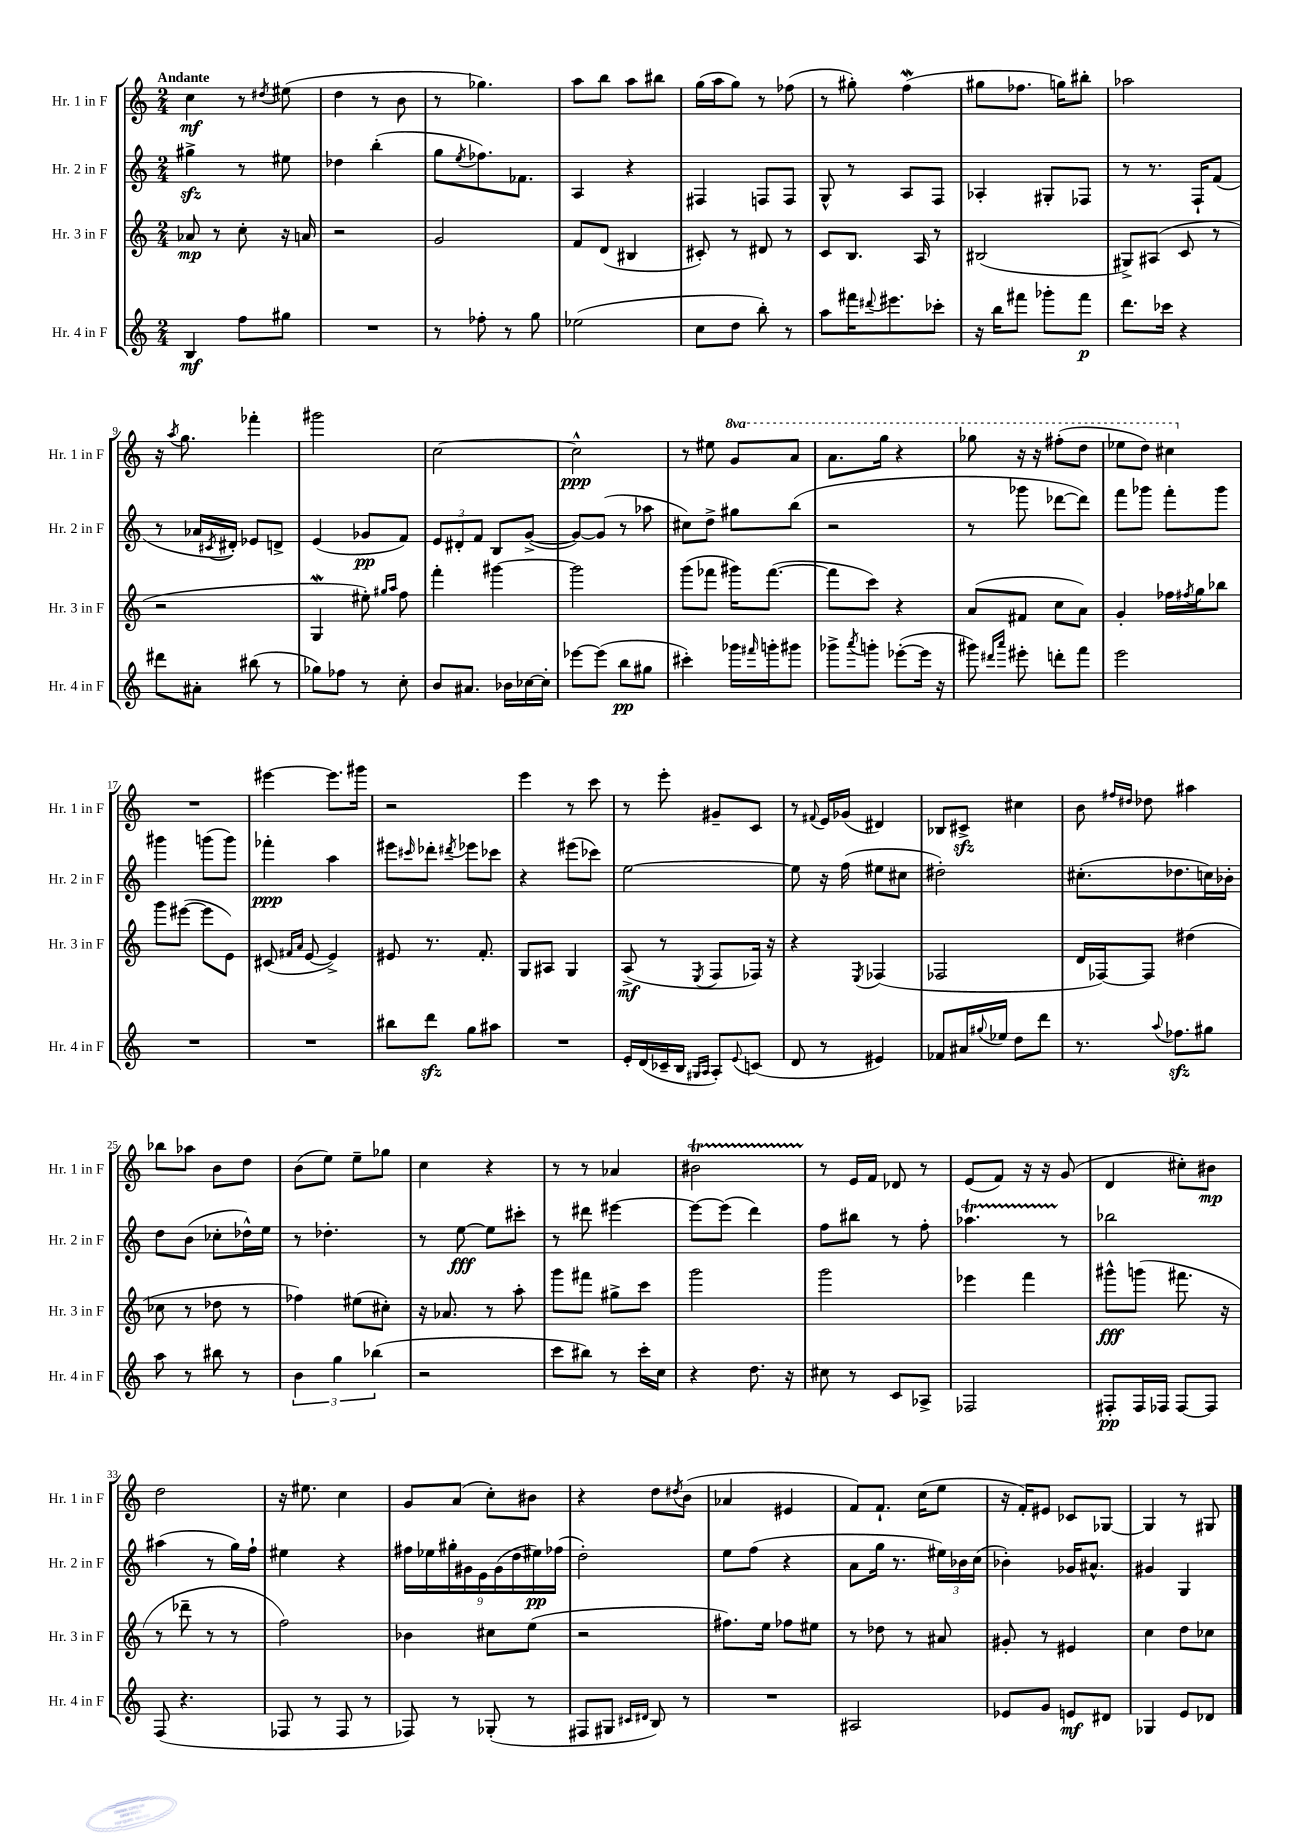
<<
\new StaffGroup <<
\new Staff = "s0" \with { instrumentName = "Hr. 1 in F" shortInstrumentName = "Hr. 1 in F" } {
    \clef treble \key c \major \numericTimeSignature \time 2/4 \set Staff.ottavationMarkups = #ottavation-simple-ordinals \tempo "Andante"
    c''4\mf r8 \acciaccatura { dis''8 } eis''8( |
    d''4 r8 b'8 |
    r8 ges''4.) |
    a''8 b''8 a''8 bis''8 |
    g''16( a''16 g''8) r8 fes''8( |
    r8 gis''8-.) f''4\mordent( |
    gis''8 fes''8. g''16) bis''8-. |
    aes''2 |
    r16 \acciaccatura { a''8 } g''8. fes'''4-. |
    gis'''2 |
    c''2~ |
    c''2-^\ppp |
    r8 eis''8 \ottava #1 g''8 a''8 |
    a''8. g'''16 r4 |
    ges'''8 r16 r16 fis'''8-.( d'''8 |
    ees'''8 d'''8) cis'''4 \ottava #0 |
    R2 |
    eis'''4~ eis'''8. gis'''16 |
    r2 |
    e'''4 r8 c'''8 |
    r8 e'''8-. gis'8-- c'8 |
    r8 \appoggiatura { fis'8 } e'16 ges'16( dis'4) |
    bes8 cis'8->\sfz cis''4 |
    b'8 \grace { fis''16 dis''16 } des''8 ais''4 |
    bes''8 aes''8 b'8 d''8 |
    b'8( e''8) e''8-- ges''8 |
    c''4 r4 |
    r8 r8 aes'4 |
    bis'2\startTrillSpan |
    r8\stopTrillSpan e'16 f'16 des'8 r8 |
    e'8( f'8) r16 r16 g'8( |
    d'4 cis''8-.) bis'8\mp |
    d''2 |
    r16 eis''8. c''4 |
    g'8 a'8( c''8-.) bis'8 |
    r4 d''8 \acciaccatura { dis''8 } b'8( |
    aes'4 eis'4 |
    f'8) f'8.-! c''16( e''8 |
    r16 f'16-.) eis'8 ces'8 ges8~ |
    ges4 r8 gis8 \bar "|." |
}
\new Staff = "s1" \with { instrumentName = "Hr. 2 in F" shortInstrumentName = "Hr. 2 in F" } {
    \clef treble \key c \major \numericTimeSignature \time 2/4
    gis''4->\sfz r8 eis''8 |
    des''4 b''4-.( |
    g''8 \acciaccatura { e''8 } fes''8.) fes'8. |
    a4 r4 |
    fis4 f8 f8 |
    g8-^ r8 a8 f8 |
    aes4-. gis8-. fes8 |
    r8 r8. f16-! f'8( |
    r8 aes'16 \acciaccatura { cis'8 } dis'16-.) ees'8 d'8-> |
    e'4( ges'8\pp f'8) |
    \tuplet 3/2 { e'8 dis'8-. f'8 } b8 g'8~->( |
    g'8~) g'8( r8 aes''8 |
    cis''8) d''8-> gis''8 b''8( |
    r2 |
    r8 ges'''8 des'''8~ des'''8) |
    f'''8 ges'''8 f'''8-. ges'''8 |
    gis'''4 g'''8( g'''8) |
    fes'''4-.\ppp a''4 |
    eis'''8 \grace { cis'''16 } des'''8-. \acciaccatura { dis'''8 } ees'''8 ces'''8 |
    r4 eis'''8( ces'''8) |
    e''2~ |
    e''8 r16 f''16( eis''8 cis''8 |
    dis''2-.) |
    cis''8.-.( des''8. c''16) bes'16-. |
    d''8 b'8( ces''8-. des''16-^) e''16 |
    r8 des''4.-. |
    r8 e''8~\fff e''8 cis'''8-. |
    r8 dis'''8 eis'''4~ |
    eis'''8~ eis'''8( d'''4) |
    f''8 bis''8 r8 f''8-. |
    aes''4.\startTrillSpan r8\stopTrillSpan |
    bes''2 |
    ais''4( r8 g''16) f''16-! |
    eis''4 r4 |
    \tuplet 9/8 { fis''16 ees''16 gis''16-. gis'16 e'16 gis'16( d''16 eis''16\pp) fes''16( } |
    d''2-.) |
    e''8 f''8( r4 |
    a'8 g''16 r8. \tuplet 3/2 { eis''16) bes'16 c''16( } |
    bes'4-.) ges'16 ais'8.-^ |
    gis'4 g4 \bar "|." |
}
\new Staff = "s2" \with { instrumentName = "Hr. 3 in F" shortInstrumentName = "Hr. 3 in F" } {
    \clef treble \key c \major \numericTimeSignature \time 2/4
    aes'8\mp r8 c''8-. r16 a'16 |
    r2 |
    g'2 |
    f'8 d'8( bis4 |
    cis'8-.) r8 dis'8 r8 |
    c'8 b8. a16 r8 |
    bis2( |
    gis8->) ais8( c'8 r8 |
    r2 |
    g4\mordent eis''8-.) \grace { gis''16 a''16 } f''8 |
    f'''4-. gis'''4~ |
    gis'''2 |
    g'''8( fes'''8 gis'''16) fes'''8.~( |
    fes'''8 c'''8) r4 |
    a'8( fis'8 c''8 a'8) |
    g'4-. fes''16 \acciaccatura { fis''8 } g''16 bes''8 |
    g'''8 eis'''8~( eis'''8 e'8) |
    cis'8( \grace { fis'16 a'16 } e'8~ e'4->) |
    eis'8 r8. f'8.-. |
    g8 ais8 g4 |
    a8->\mf( r8 \acciaccatura { e8 } f8 fes16) r16 |
    r4 \acciaccatura { e8 } fes4( |
    fes2 |
    d'16 fes16~) fes8 dis''4( |
    ces''8 r8 des''8 r8 |
    fes''4) eis''8( cis''8-.) |
    r16 aes'8. r8 a''8-. |
    g'''8 fis'''8 gis''8-> c'''8 |
    g'''2 |
    g'''2 |
    ees'''4 f'''4 |
    gis'''8-^\fff g'''8( fis'''8. r16 |
    r8 des'''8-- r8 r8 |
    f''2) |
    bes'4 cis''8 e''8( |
    r2 |
    fis''8.) e''16 fes''8 eis''8 |
    r8 des''8 r8 ais'8 |
    gis'8-. r8 eis'4 |
    c''4 d''8 ces''8 \bar "|." |
}
\new Staff = "s3" \with { instrumentName = "Hr. 4 in F" shortInstrumentName = "Hr. 4 in F" } {
    \clef treble \key c \major \numericTimeSignature \time 2/4
    b4\mf f''8 gis''8 |
    R2 |
    r8 fes''8-. r8 g''8 |
    ees''2( |
    c''8 d''8 b''8-.) r8 |
    a''8 fis'''16 \appoggiatura { dis'''8 } eis'''8. ces'''8-. |
    r16 b''16 fis'''8 ges'''8-. fis'''8\p |
    d'''8. ces'''16 r4 |
    dis'''8 ais'8-. bis''8( r8 |
    ges''8) fes''8 r8 c''8-. |
    b'8 ais'8. bes'16 ces''16~ ces''16-. |
    ees'''8~ ees'''8( b''8\pp gis''8 |
    cis'''4-.) ges'''16 \grace { fis'''16 } g'''16-. gis'''8 |
    ges'''8-> \acciaccatura { a'''8 } g'''8-. ees'''8~-.( ees'''16 r16 |
    gis'''8) \grace { dis'''16 a'''16 } eis'''8-. d'''8-. f'''8 |
    e'''2 |
    R2 |
    R2 |
    bis''8 d'''8\sfz g''8 ais''8 |
    R2 |
    e'16-. d'16( ces'16-- b16 \grace { gis16 a16 } a8-.) \appoggiatura { e'8 } c'8( |
    d'8 r8 eis'4) |
    fes'8 ais'16 \appoggiatura { gis''8 } ees''16 d''8 d'''8 |
    r8. \appoggiatura { a''8 } fes''8.\sfz gis''8 |
    a''8 r8 bis''8 r8 |
    \tuplet 3/2 { b'4 g''4 bes''4( } |
    r2 |
    c'''8 bis''8) r8 c'''16-. c''16 |
    r4 d''8. r16 |
    cis''8 r8 c'8 aes8-> |
    fes2 |
    fis8-.\pp fis16 fes16 fes8~ fes8 |
    f8( r4. |
    fes8 r8 fes8 r8 |
    fes8) r8 ges8-.( r8 |
    fis8 gis8 \grace { cis'16 dis'16 } b8) r8 |
    R2 |
    ais2 |
    ees'8 g'8 e'8\mf dis'8 |
    ges4 e'8 des'8 \bar "|." |
}
>>
>>
